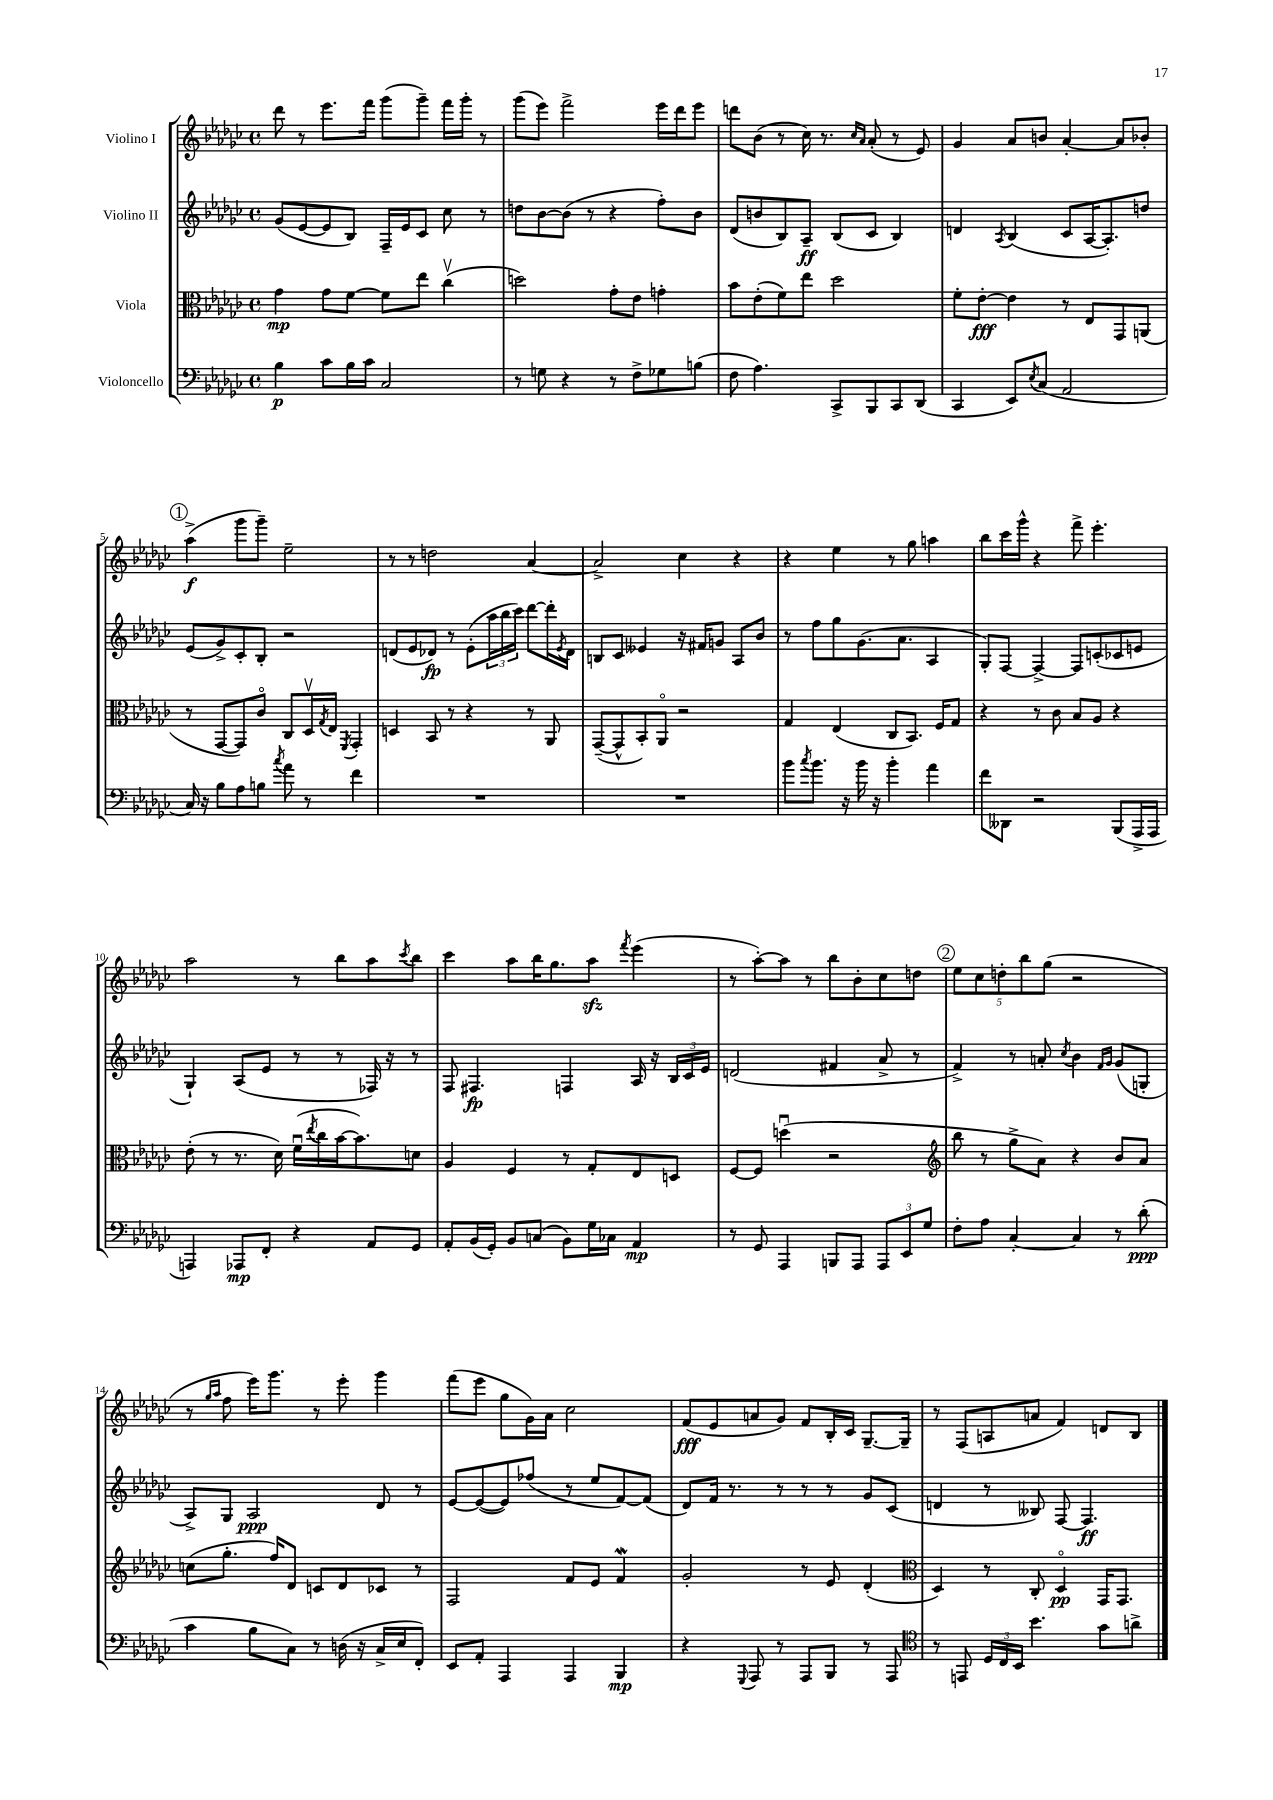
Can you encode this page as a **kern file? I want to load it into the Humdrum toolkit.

**kern	**kern	**kern	**kern
*staff4	*staff3	*staff2	*staff1
*clefF4	*clefC3	*clefG2	*clefG2
*k[b-e-a-d-g-c-]	*k[b-e-a-d-g-c-]	*k[b-e-a-d-g-c-]	*k[b-e-a-d-g-c-]
*M4/4	*M4/4	*M4/4	*M4/4
*met(c)	*met(c)	*met(c)	*met(c)
4B-\	4g-\	(8g-/L	8ddd-\
.	.	[8e-/	8r
8c-\L	8g-\L	8e-/]	8.eee-\L
16B-\L	[8f\J	8B-/J)	.
16c-\JJ	.	.	16fff\Jk
2C-/	8f\]L	16F~/LL	(8ggg-\L
.	.	16e-/J	.
.	8ee-\J	8c-/J	8ggg-~\J)
.	(4cc-v\	8cc-\	16fff\LL
.	.	.	16ggg-'\JJ
.	.	8r	8r
=	=	=	=
8r	2dd\)	8dd\L	(8ggg-\L
8G\	.	[8b-\	8eee-\J)
4r	.	(8b-\]J	2fff^\
.	.	8r	.
8r	8g-'\L	4r	.
8F^\L	8e-\J	.	.
8G-\	4g'\	8ff'\L)	16eee-\LL
.	.	.	16ddd-\J
(8B\J	.	8b-\J	8eee-\J
=	=	=	=
8F\	8b-\L	(8d-/L	8ddd\L
4.A-\)	(8e-'\	8b/	(8b-\J
.	8f\)	8B-/)	8r
.	8ee-\J	8A-~/J	16cc-\)
.	.	.	8.r
8CC-^/L	2dd-\	(8B-/L	.
.	.	.	16qqcc-/LL
.	.	.	16qqa-/JJ
8BBB-/	.	8c-/J	(8a-'/
8CC-/	.	4B-/)	8r
(8DD-/J	.	.	8e-/)
=	=	=	=
4CC-/	8f'\L	4d/	4g-/
.	[8e-'\J	.	.
.	.	8qA-/	.
8EE-/L)	4e-\]	(4B-/	8a-/L
8qE-/	.	.	.
(8C-/J	.	.	8b/J
2AA-/	8r	8c-/L	[4a-'/
.	8E-/L	[16A-/K	.
.	.	8.A-'/])	.
.	8GG-/	.	8a-/]L
.	(8AA/J	8dd/J	8b-'/J
=	=	=	=
16C-/)	8r	(8e-/L	(4aa-^\
16r	.	.	.
8B-\L	[8GG-/L	8g-^/)	.
8A-\	8GG-/])	8c-'/	8ggg-\L
8B\J	8c-o/J	8B-'/J	8ggg-~\J)
8qcc-/	.	.	.
8a-\	8C-/L	2r	2ee-~\
8r	16D-v/L	.	.
.	8qG-/	.	.
.	16E-/JJ	.	.
.	8qFF/	.	.
4f\	4GG-'/	.	.
=	=	=	=
1r	4D/	(8d/L	8r
.	.	8e-/	8r
.	8BB-/	8d-/J)	2dd\
.	8r	8r	.
.	4r	(8e-'\L	.
.	.	24aa-\L	.
.	.	24bb-\	.
.	.	24ccc-\JJ)	.
.	8r	[8ddd-\L	[4a-/
.	8AA-/	16ddd-'\]L	.
.	.	8qe-/	.
.	.	16d-\JJ	.
=	=	=	=
1r	([8GG-~/L	8B/L	2a-^/]
.	8GG-^^/]	8c-/J	.
.	8BB-'/)	4e--/	.
.	8AA-o/J	.	.
.	2r	16r	4cc-\
.	.	16f#/LK	.
.	.	8g/J	.
.	.	8A-/L	4r
.	.	8b-/J	.
=	=	=	=
8b-\L	4G-/	8r	4r
8qcc-/	.	.	.
8.b-\J	.	8ff\L	.
.	(4E-/	8gg-\	4ee-\
16r	.	.	.
16b-\	.	(8.g-\	.
16r	.	.	.
4b-'\	8C-/L	.	8r
.	.	8.a-\J	.
.	8.BB-/J)	.	8gg-\
4a-\	.	4A-/	4aa\
.	16F/LK	.	.
.	8G-/J	.	.
=	=	=	=
8f\L	4r	8G-'/L)	8bb-\L
8DD--\J	.	[8F/J	16ccc-\L
.	.	.	16ggg-^^\JJ
2r	8r	4F^/_	4r
.	8c-\	.	.
.	8B-/L	8F/]L	8fff^\
.	8A-/J	(8c'/	4.eee-'\
(8BBB-/L	4r	8c-/	.
16AAA-^/L	.	8e/J	.
16AAA-/JJ	.	.	.
=	=	=	=
4AAA/)	(8e-'\	4G-`/)	2aa-\
.	8r	.	.
8AAA-/L	8.r	(8A-/L	.
8FF'/J	.	8e-/J	.
.	16d-\)	.	.
4r	(16fu\LL	8r	8r
.	8qee-/	.	.
.	16cc-\	.	.
.	[16b-\J	8r	8bb-\L
.	8.b-\])	.	.
8AA-/L	.	16F-/)	8aa-\
.	.	16r	.
.	.	.	8qccc-/
8GG-/J	8d\J	8r	8bb-\J
=	=	=	=
8AA-'/L	4A-/	8F/	4ccc-\
(16BB-/L	.	4.F#/	.
16GG-'/JJ)	.	.	.
8BB-/L	4F/	.	8aa-\L
(8C/J	.	.	16bb-\K
.	.	.	8.gg-\
8BB-\L)	8r	4F/	.
16G-\L	8G-'/L	.	8aa-\J
16C-\JJ	.	.	.
.	.	.	8qfff/
4AA-/	8E-/	16A-/	(4eee-\
.	.	16r	.
.	8D/J	24B-/LL	.
.	.	24c-/	.
.	.	24e-/JJ	.
=	=	=	=
8r	[8F/L	(2d/	8r
8GG-/	8F/]J	.	[8aa-'\L)
4AAA-/	(4ddu\	.	8aa-\]J
.	.	.	8r
8BBB/L	2r	4f#/	8bb-\L
8AAA-/J	.	.	8b-'\
12AAA-/L	.	8a-^/	8cc-\
12EE-/	.	.	.
.	.	8r	8dd\J
12G-/J	.	.	.
=	=	=	=
*	*clefG2	*	*
8F'\L	8bb-\	4f^/)	10ee-\L
.	.	.	10cc-\
8A-\J	8r	.	.
.	.	.	10dd'\
[4C-'/	8gg-^\L	8r	.
.	.	.	10bb-\
.	8a-\J)	8a'/	.
.	.	.	(10gg-\J
.	.	8qcc-/	.
4C-/]	4r	4b-\	2r
.	.	16qqf/LL	.
.	.	16qqg-/JJ	.
8r	8b-/L	(8g-/L	.
(8d-'\	8a-/J	8G'/J	.
=	=	=	=
4c-\	(8cc\L	8A-^/L)	8r
.	.	.	16qqgg-/LL
.	.	.	16qqaa-/JJ
.	8.gg-'\J	8G-/J	8ff\
8B-\L	.	2A-/	16eee-\LK)
.	16ff/LK)	.	8.ggg-\J
8C-\J)	8d-/J	.	.
8r	8c/L	.	8r
(16D\	8d-/	.	8eee-'\
16r	.	.	.
16C-^/LL	8c-/J	8d-/	4ggg-\
16E-/J	.	.	.
8FF'/J)	8r	8r	.
=	=	=	=
8EE-/L	2F/	[8e-/L	(8fff\L
8AA-'/J	.	(8e-/_	8eee-\J
4AAA-/	.	8e-/])	8gg-\L
.	.	(8ff-/J	16g-\L)
.	.	.	16a-\JJ
4AAA-/	8f/L	8r	2cc-\
.	8e-/J	8ee-/L	.
4BBB-/	4f/	[8f/)	.
.	.	(8f/]J	.
=	=	=	=
4r	2g-'/	8d-/L)	(8f/L
.	.	16f/Jk	8e-/
.	.	8.r	.
8qqGGG-/	.	.	.
8AAA-/	.	.	8a/
8r	.	8r	8g-/J)
8AAA-/L	8r	8r	8f/L
8BBB-/J	8e-/	8r	16B-'/L
.	.	.	16c-/JJ
8r	(4d-'/	8g-/L	[8.G-~/L
8AAA-/	.	(8c-/J	.
.	.	.	16G-~/]Jk
=	=	=	=
*clefC4	*clefC3	*	*
8r	4D-/)	4d/	8r
8EE/	.	.	(8F/L
24D-/LL	8r	8r	8A/
24C-/	.	.	.
24BB-/JJ	.	.	.
4.b-\	8C-'/	8B--/)	8a/J
.	4D-o/	[8F/	4f/)
.	.	4.F/]	.
8g-\L	16GG-/LK	.	8d/L
.	8.GG-/J	.	.
8a^\J	.	.	8B-/J
==	==	==	==
*-	*-	*-	*-
